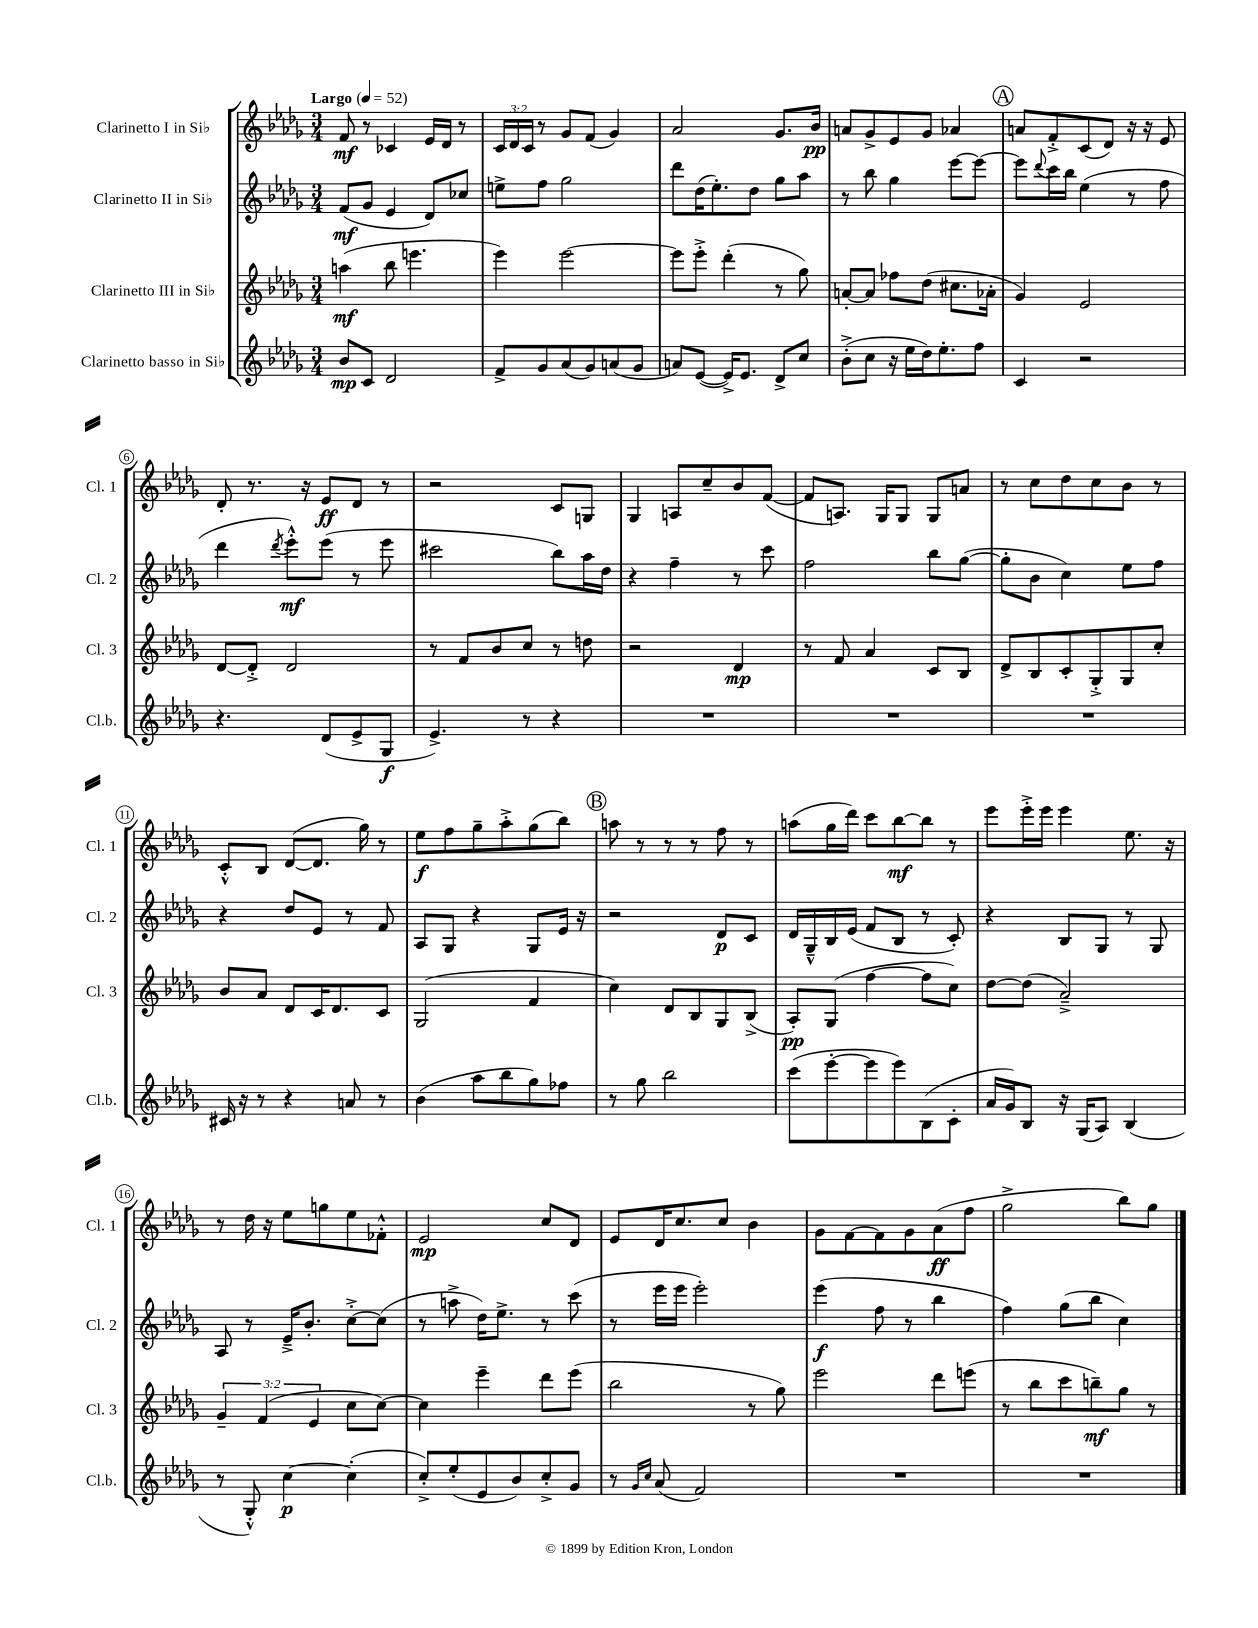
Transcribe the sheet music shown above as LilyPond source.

<<
\new StaffGroup <<
\new Staff = "s0" \with { instrumentName = "Clarinetto I in Sib" shortInstrumentName = "Cl. 1" } {
    \clef treble \key des \major \numericTimeSignature \time 3/4 \override Staff.TupletNumber.text = #tuplet-number::calc-fraction-text \tempo "Largo" 4 = 52
    f'8\mf r8 ces'4 ees'16 des'16 r8 |
    \tuplet 3/2 { c'16 des'16 c'16 } r8 ges'8 f'8( ges'4) |
    aes'2 ges'8. bes'16\pp |
    a'8 ges'8-> ees'8 ges'8 aes'4 |
    \mark \markup { \circle "A" } a'8 f'8-.-> c'8( des'8) r16 r16 ees'8 |
    des'8-. r8. r16 ees'8\ff des'8 r8 |
    r2 c'8 g8 |
    ges4 a8 c''8-- bes'8 f'8~( |
    f'8 a8.) ges16 ges8 ges8 a'8 |
    r8 c''8 des''8 c''8 bes'8 r8 |
    c'8-.-^ bes8 des'8~( des'8. ges''16) r8 |
    ees''8\f f''8 ges''8-- aes''8-.-> ges''8( bes''8) |
    \mark \markup { \circle "B" } a''8 r8 r8 r8 f''8 r8 |
    a''8( ges''16 des'''16) c'''8 bes''8~\mf bes''8 r8 |
    ees'''8 ees'''16-.-> ees'''16 ees'''4 ees''8. r16 |
    r8 des''16 r16 ees''8 g''8 ees''8 fes'8-.-^ |
    ees'2\mp c''8 des'8 |
    ees'8 des'16 c''8. c''8 bes'4 |
    ges'8 f'8~ f'8 ges'8 aes'8\ff( f''8 |
    ges''2-> bes''8) ges''8 \bar "|." |
}
\new Staff = "s1" \with { instrumentName = "Clarinetto II in Sib" shortInstrumentName = "Cl. 2" } {
    \clef treble \key des \major \numericTimeSignature \time 3/4
    f'8\mf( ges'8 ees'4 des'8) ces''8 |
    e''8-> f''8 ges''2 |
    des'''8 des''16( ees''8.-.) des''8 ges''8 aes''8 |
    r8 bes''8 ges''4 ees'''8~ ees'''8~ |
    \mark \markup { \circle "A" } ees'''8 \appoggiatura { des'''8 } c'''16 bes''16 ees''4( r8 f''8 |
    des'''4 \acciaccatura { des'''8 } ees'''8-.-^\mf) ees'''8( r8 ees'''8 |
    cis'''2 bes''8) aes''16 des''16 |
    r4 f''4-- r8 c'''8 |
    f''2 bes''8 ges''8~( |
    ges''8-. bes'8 c''4) ees''8 f''8 |
    r4 des''8 ees'8 r8 f'8 |
    aes8 ges8 r4 ges8 ees'16 r16 |
    \mark \markup { \circle "B" } r2 des'8\p c'8 |
    des'16 ges16---^ bes16 ees'16( f'8 bes8 r8 c'8-.) |
    r4 bes8 ges8 r8 ges8 |
    aes8 r8 ees'16---> bes'8.-. c''8~-.-> c''8( |
    r8 a''8-> des''16) ees''8.-> r8 c'''8( |
    r8 ees'''16 ees'''16 ees'''2-.) |
    ees'''4\f( f''8 r8 bes''4 |
    f''4) ges''8( bes''8 c''4) \bar "|." |
}
\new Staff = "s2" \with { instrumentName = "Clarinetto III in Sib" shortInstrumentName = "Cl. 3" } {
    \clef treble \key des \major \numericTimeSignature \time 3/4 \override Staff.TupletNumber.text = #tuplet-number::calc-fraction-text
    a''4\mf( bes''8 e'''4. |
    ees'''4) ees'''2~ |
    ees'''8 ees'''8-.-> des'''4-.( r8 ges''8) |
    a'8~-. a'8 fes''8 des''8( cis''8. aes'16-. |
    \mark \markup { \circle "A" } ges'4) ees'2 |
    des'8~ des'8-.-> des'2 |
    r8 f'8 bes'8 c''8 r8 d''8 |
    r2 des'4\mp |
    r8 f'8 aes'4 c'8 bes8 |
    des'8-> bes8 c'8-. ges8-.-> ges8 c''8-. |
    bes'8 aes'8 des'8 c'16 des'8. c'8 |
    ges2( f'4 |
    \mark \markup { \circle "B" } c''4) des'8 bes8 ges8 bes8->( |
    aes8-.\pp) ges8( f''4~ f''8 c''8) |
    des''8~ des''8( aes'2--->) |
    \tuplet 3/2 { ges'4-- f'4( ees'4 } c''8 c''8~) |
    c''4 ees'''4-- des'''8 ees'''8( |
    bes''2 r8 ges''8) |
    ees'''2 des'''8 e'''8( |
    r8 bes''8 c'''8 b''8--\mf) ges''8 r8 \bar "|." |
}
\new Staff = "s3" \with { instrumentName = "Clarinetto basso in Sib" shortInstrumentName = "Cl.b." } {
    \clef treble \key des \major \numericTimeSignature \time 3/4
    bes'8\mp c'8 des'2 |
    f'8-> ges'8 aes'8( ges'8) a'8( ges'8 |
    a'8) ees'8~( ees'16->) ees'8. des'8-> c''8 |
    bes'8-.->( c''8 r16 ees''16 des''16) ees''8.-. f''8 |
    \mark \markup { \circle "A" } c'4 r2 |
    r4. des'8( ees'8-> ges8\f |
    ees'4.->) r8 r4 |
    R2. |
    R2. |
    R2. |
    cis'16 r16 r8 r4 a'8 r8 |
    bes'4( aes''8 bes''8 ges''8) fes''8 |
    \mark \markup { \circle "B" } r8 ges''8 bes''2 |
    c'''8( ees'''8~-. ees'''8 ees'''8) bes8( c'8-. |
    aes'16 ges'16) bes8 r16 ges16( aes8) bes4( |
    r8 ges8-.-^) c''4~\p c''4-.( |
    c''8-.->) ees''8-.( ees'8 bes'8) c''8-.-> ges'8 |
    r8 \grace { ges'16 c''16 } aes'8( f'2) |
    R2. |
    R2. \bar "|." |
}
>>
>>
\layout { \context { \Score \override BarNumber.stencil = #(make-stencil-circler 0.1 0.3 ly:text-interface::print) } }
